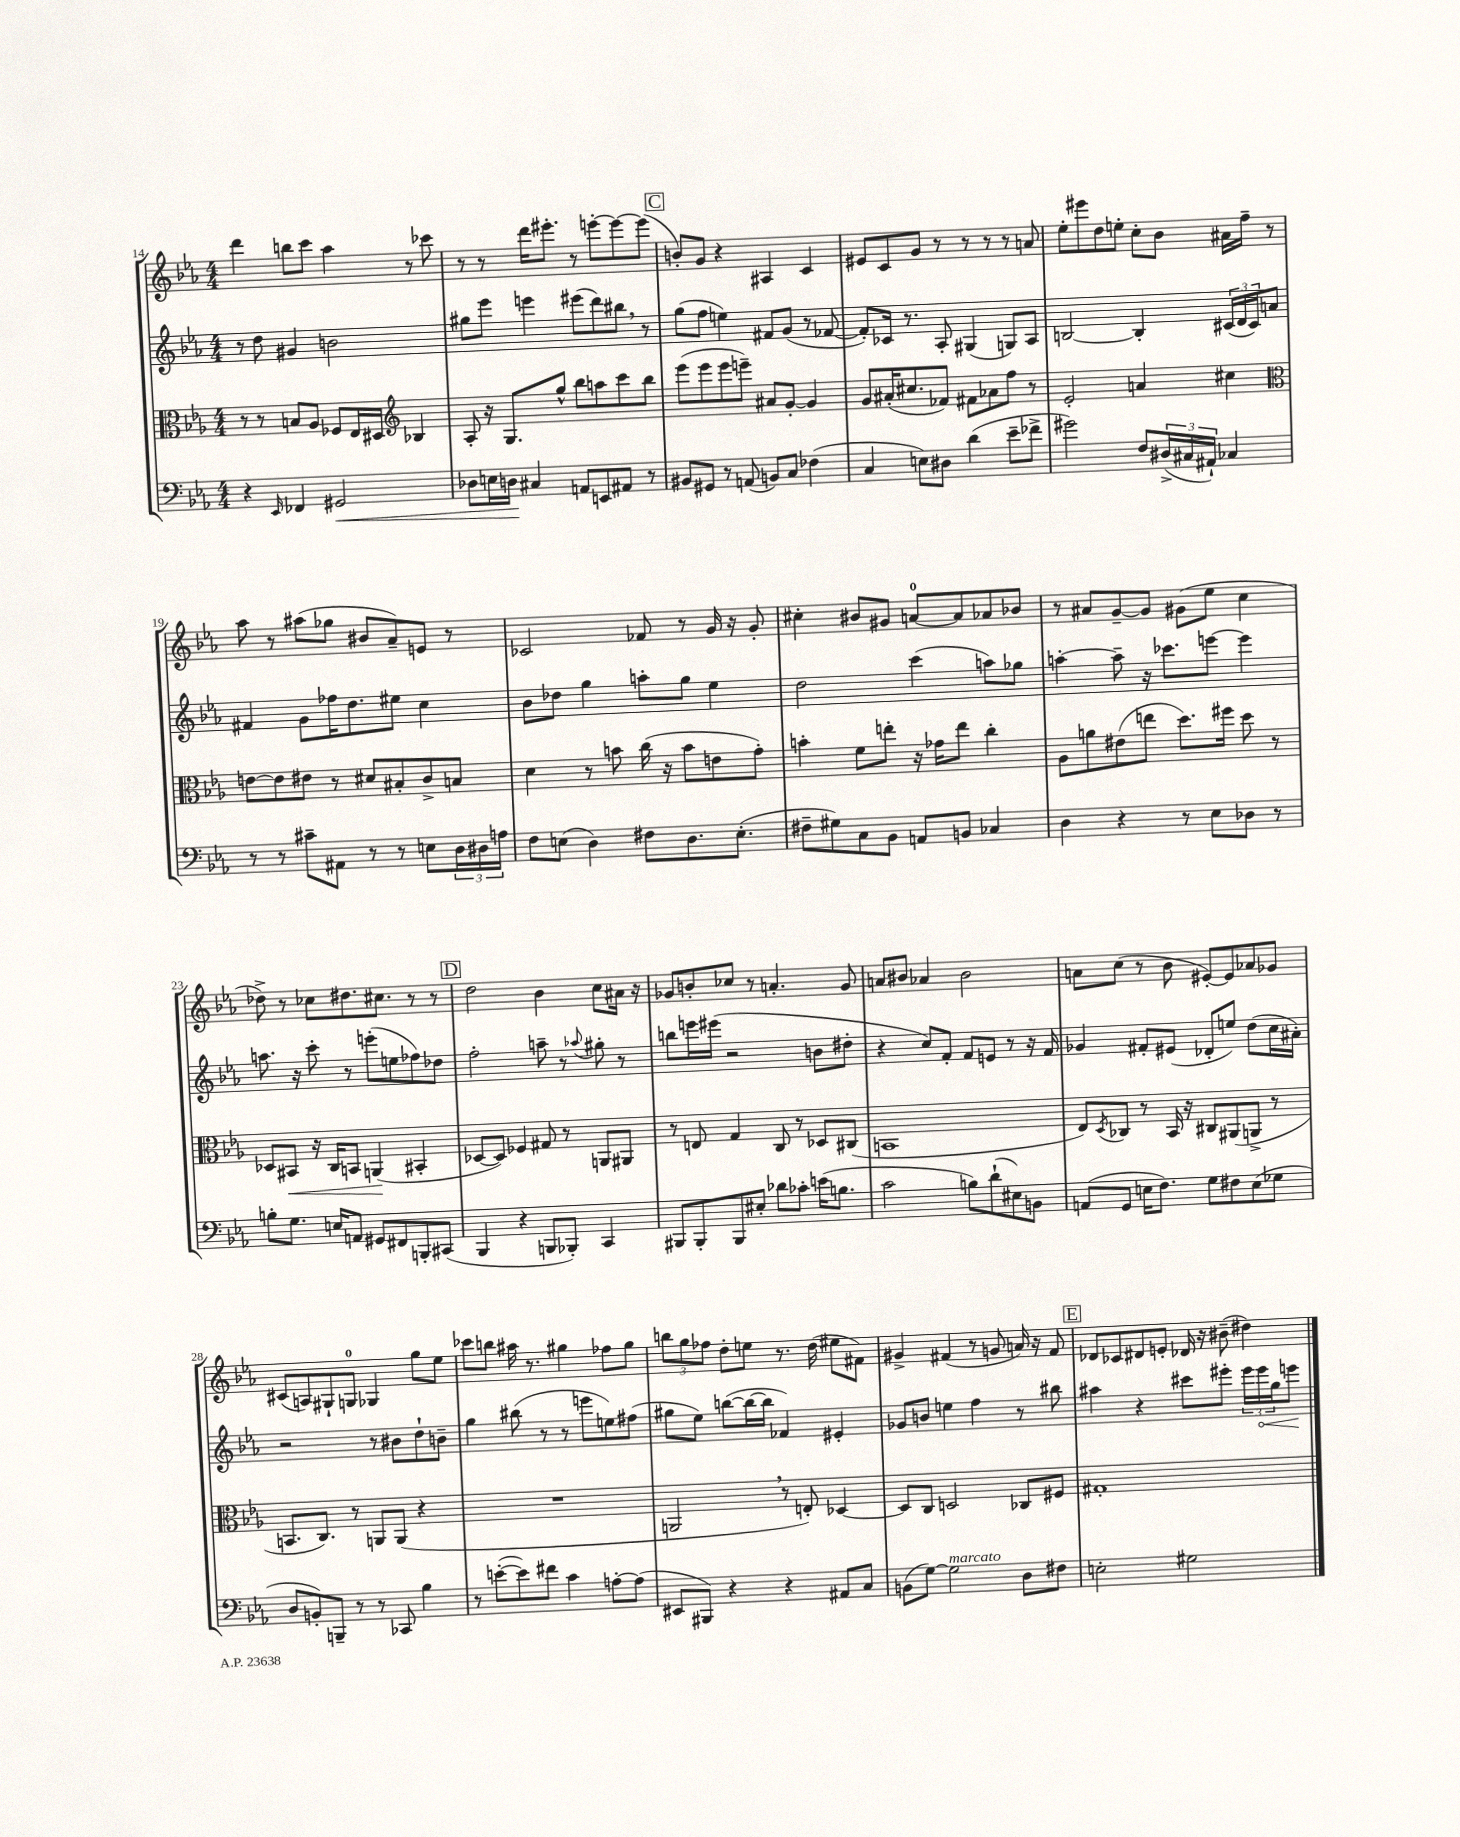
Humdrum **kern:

**kern	**kern	**kern	**kern
*staff4	*staff3	*staff2	*staff1
*clefF4	*clefC3	*clefG2	*clefG2
*k[b-e-a-]	*k[b-e-a-]	*k[b-e-a-]	*k[b-e-a-]
*M4/4	*M4/4	*M4/4	*M4/4
4r	8r	8r	4ddd
.	8r	8dd	.
16qqEE-	.	.	.
4FF-	8B	4g#	8bb
.	8A-	.	8ccc
2GG#	8F-	2b	4aa-
.	16E-	.	.
.	16D#	.	.
*	*clefG2	*	*
.	4B-	.	8r
.	.	.	8ccc-
=	=	=	=
8D-	8A-'	8gg#	8r
16E	16r	8eee-	8r
16D	8.G	.	.
4C#	.	4eee	16ddd
.	.	.	8.eee#'
.	8gg^^	.	.
8AA	8bb-	(8eee#	8r
8EE	8aa	8ddd)	[8eee'
8AA#	8ccc	8bb#	8eee_
8r	8bb-	8r	(8eee]
=	=	=	=
8BB#	(8eee-	(8gg	8b')
8GG#	8eee-	8ff	8g
8r	8eee-	4ee)	4r
(8AA	8eee~)	.	.
8BB)	8a#	8f#	4A#
8C	[8g'	(8g	.
(4F-	4g]	8r	4c
.	.	[8f-	.
=	=	=	=
4C	8g	8f-'])	8e#
.	(16a#'	16c-	8c
.	8.cc#	8.r	.
8E)	.	.	8g
8D#	8f-)	8A-'	8r
(4d	8f#	(4G#	8r
.	8a-	.	8r
8e-~	8ff	8G)	8r
8f-^	8r	8A-	8a
=	=	=	=
2g#)	2e-'	[2B	8ee-'
.	.	.	8eee#
.	.	.	8dd
.	.	.	8ee'
8F	4a	4B']	8cc'
(24D#^	.	.	8b-
24C#	.	.	.
24AA#`)	.	.	.
4C-	4cc#	(24c#	16a#
.	.	24d	.
.	.	.	16ff~
.	.	24c#)	.
.	.	8a	8r
=	=	=	=
*	*clefC3	*	*
8r	[8e	4f#	8aa-
8r	8e]	.	8r
8c#~	8e#	8g	(8aa#
8AA#	8r	16ff-	8gg-
.	.	8.dd	.
8r	8d#	.	8b#
8r	8B#'	8ee#	8a-~)
8E	8c^	4cc	8e
24D	8B	.	8r
24D#	.	.	.
24A	.	.	.
=	=	=	=
8F	4d	8b-	2c-
(8E	.	8dd-	.
4D)	8r	4gg	.
.	8b	.	.
8F#	(16cc	8aa'	8f-
.	16r	.	.
8.D	8b	8gg	8r
.	8e	4ee-	16g
(8.E'	.	.	16r
.	8g')	.	8g'
=	=	=	=
8F#~	4b'	2dd	4cc#'
8G#)	.	.	.
8C	8f	.	8b#
8BB-	8ee'	.	8g#
8AA	16r	(4ccc	[8a
.	16g-	.	.
8BB	8ee	.	8a]
4C-	4cc'	8aa)	8a-
.	.	8gg-	8b-
=	=	=	=
4D	8A-	[4aa'	8r
.	8a	.	8a#
4r	(8e#	8aa~]	[8g~
.	8ee	16r	8g]
.	.	8.ccc-	.
8r	8.dd)	.	(8g#
8E-	.	[8eee	8ee-
.	16ff#	.	.
8D-	8dd	4eee]	4cc
8r	8r	.	.
=	=	=	=
8B'	8D-	8.aa	8dd-^)
8.G	8BB#	.	8r
.	.	16r	.
.	16r	8ccc'	8cc-
16E	16C	.	.
8AA	8BB	8r	8.dd#
8GG#	(4AA	(8eee'	.
.	.	.	8.cc#
8FF#	.	8ee	.
8BBB'	4BB#'	8ff-)	8r
(8CC#	.	8dd-	8r
=	=	=	=
4BBB-	[8D-	2ff'	2dd
.	8D-])	.	.
4r	4F-	.	.
8BBB	8G#	8aa~	4b-
8BBB-')	8r	8r	.
.	.	8qqaa-	.
4CC	8AA	8gg#'	8cc
.	8AA#	8r	16a#
.	.	.	16r
=	=	=	=
8BBB#	8r	8bb	8g-
8BBB#'	8E	16eee	8b'
.	.	(16eee#	.
8BBB#	4G	2r	8cc-
8E#'	.	.	8r
8d-	8C	.	4.a'
8c-'	8r	.	.
(16e	8D-	8b	.
8.B	.	.	.
.	(8C#	8dd#'	8g-
=	=	=	=
2c	1BB	4r	8a
.	.	.	8b#
.	.	8cc)	4a-
.	.	8f'	.
8B)	.	8f	2b#
(8d`	.	8e	.
8E#)	.	8r	.
8BB	.	16r	.
.	.	16f	.
=	=	=	=
(8AA	8E-)	4g-	8a
.	8qD	.	.
8GG	8C-	.	(8cc
16E	8r	8f#'	8r
8.F)	.	.	.
.	16BB-	(8e#	8b-
.	16r	.	.
8G	8C#	8d-'	[8e#')
8F#	(8AA#	8ee)	8e#]
(8E	8AA^	(8dd	8a-
8G-	8r	16cc	8g-
.	.	16a#')	.
=	=	=	=
8D	8.BB	2r	(8c#
8BB')	.	.	8A)
.	8.C)	.	.
8BBB~	.	.	8G#`
8r	8r	.	8G
8r	8AA	8r	4G-
8CC-	(8AA	8b#	.
4B-	4r	8dd`	8gg
.	.	8b~	8ee-
=	=	=	=
8r	1r	4gg	8ccc-
([8e'	.	.	8bb
8e])	.	(8bb#	16aa#
.	.	.	8.r
8f#	.	8r	.
4c	.	8r	4gg#
.	.	8eee	.
[8A'	.	8ee)	8ff-
(8A]	.	(8ff#	8gg#
=	=	=	=
8EE#	2AA	8gg#	12bb
.	.	.	12gg
8BBB#)	.	8ee-)	.
.	.	.	12ff-
4r	.	([8bb	8dd'
.	.	16bb_	8ee
.	.	16bb]	.
4r	8r	4f-)	8.r
.	8E')	.	.
.	.	.	(16dd
8AA#	[4D-	4e#'	8ee#
8C	.	.	8f#)
=	=	=	=
(8BB	8D-]	8g-	4g#^
[8G)	8C	8b	.
2G]	2D	4ee	(4f#
.	.	4ff	8r
.	.	.	8g
8D	8C-	8r	16a)
.	.	.	16r
8F#	8F#	8bb#	8f#
=	=	=	=
2E'	1G#'	4aa#	8d-
.	.	.	8c-
.	.	4r	8d#
.	.	.	8e'
2G#	.	8ccc#	16d-
.	.	.	16r
.	.	8eee#'	(8b#~
.	.	24eee#	4dd#)
.	.	24eee#	.
.	.	24gg	.
.	.	8eee	.
==	==	==	==
*-	*-	*-	*-
